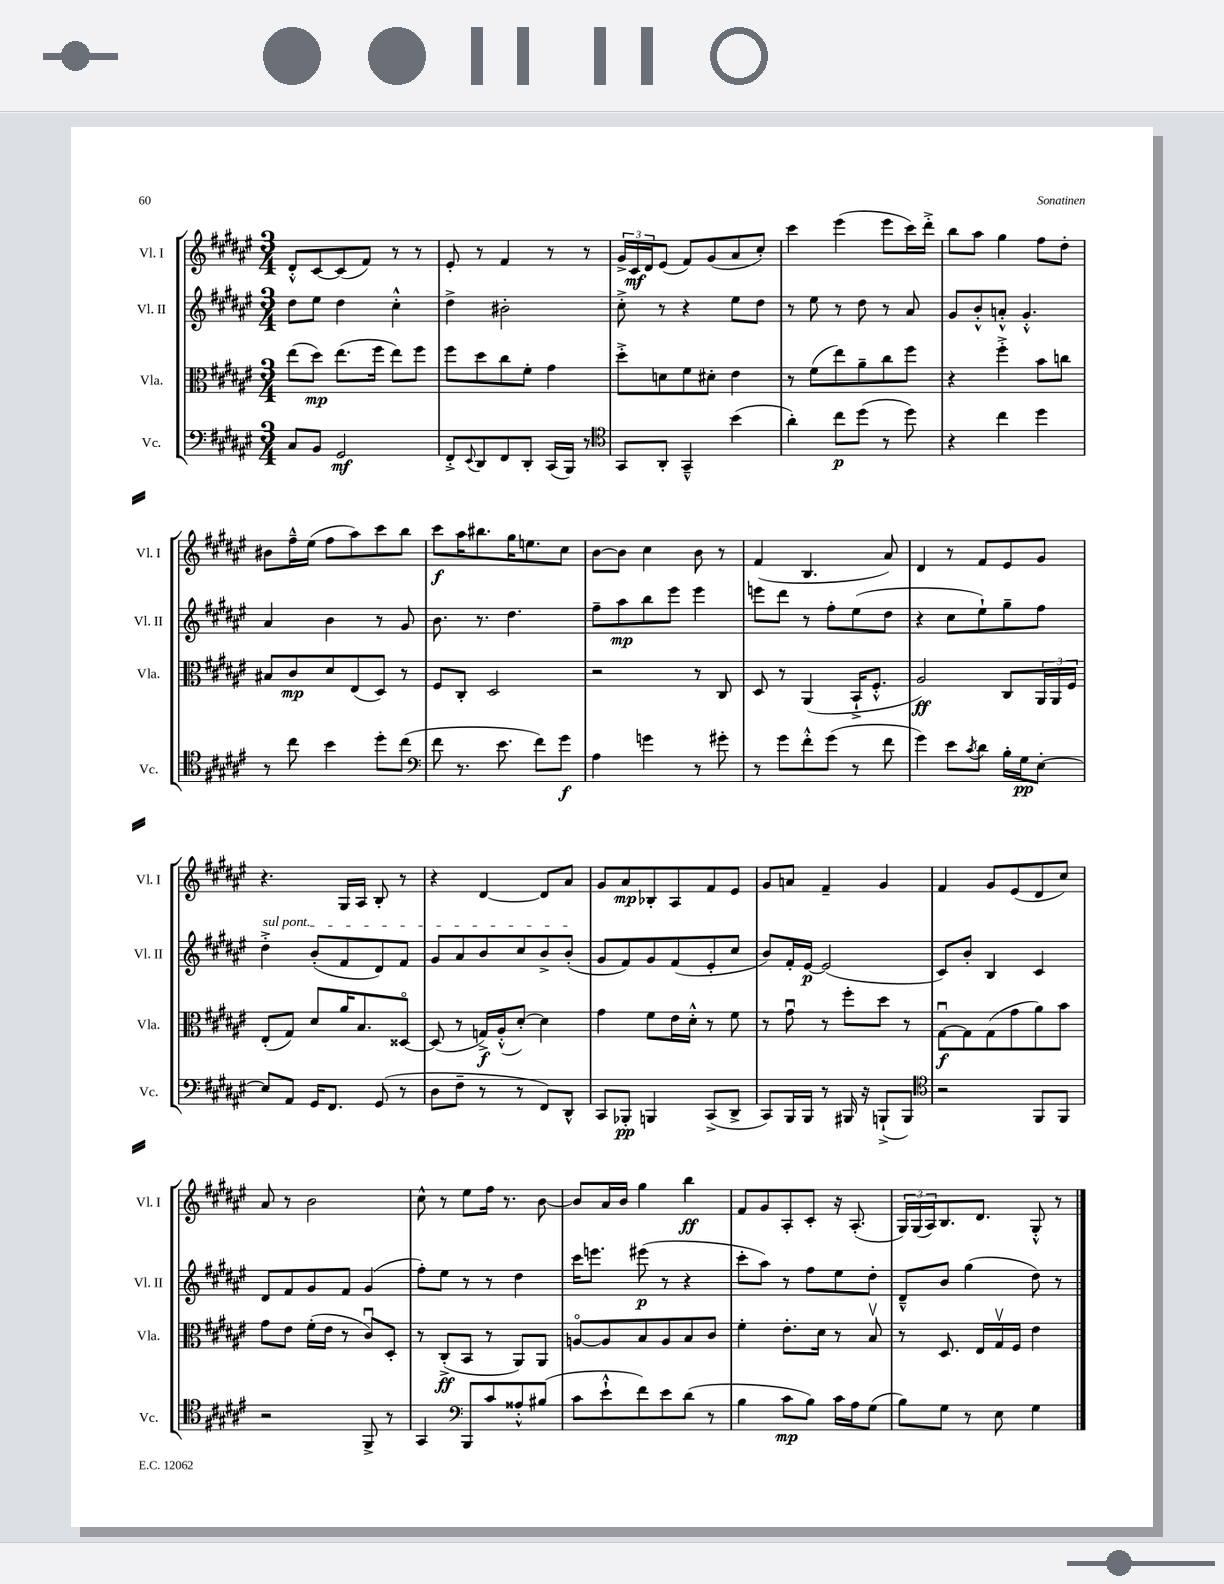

**kern	**kern	**kern	**kern
*staff4	*staff3	*staff2	*staff1
*clefF4	*clefC3	*clefG2	*clefG2
*k[f#c#g#d#a#e#]	*k[f#c#g#d#a#e#]	*k[f#c#g#d#a#e#]	*k[f#c#g#d#a#e#]
*M3/4	*M3/4	*M3/4	*M3/4
8C#	(8ee#	8dd#	8d#'^^
8BB	8dd#)	8ee#	[8c#
2GG#	(8.ee#	4dd#	(8c#]
.	.	.	8f#)
.	16ff#	.	.
.	8ee#)	4cc#'^^	8r
.	8ff#	.	8r
=	=	=	=
8FF#'^	8ff#	4dd#^	8e#'
8qqEE#	.	.	.
8DD#	8dd#	.	8r
8FF#	8cc#	2b#'	4f#
8DD#'	8f#'	.	.
(16CC#	4g#	.	8r
16BBB)	.	.	.
8r	.	.	8r
=	=	=	=
*clefC4	*	*	*
8GG#	8dd#'^	8cc#'^	24g#^
.	.	.	24c#
.	.	.	24d#
8AA#'	8d	8r	(8e#
4GG#~^^	8f#	4r	8f#)
.	8d#'	.	(8g#
(4b	4e#	8ee#	8a#
.	.	8dd#	8cc#')
=	=	=	=
4a#')	8r	8r	4ccc#
.	(8f#	8ee#	.
8cc#	8ee#)	8r	(4eee#
(8dd#	8a#~	8dd#	.
8r	8cc#	8r	8eee#
8dd#)	8ff#	8a#	16ccc#)
.	.	.	16ddd#'^
=	=	=	=
4r	4r	8g#	8bb
.	.	8b'^^	8aa#
4cc#	4ff#'^	8a'^^	4gg#
.	.	4.g#'^^	.
4dd#	8b	.	8ff#
.	8cc	.	8dd#'
=	=	=	=
8r	8B#	4a#	8b#
8cc#	8c#	.	16ff#~^^
.	.	.	(16ee#
4b	8d#	4b	8ff#
.	(8E#	.	8aa#)
8dd#'	8D#)	8r	8ccc#
(8cc#	8r	8g#	8bb
=	=	=	=
*clefF4	*	*	*
8f#	8F#	8.b	8ccc#
8.r	8C#'	.	16aa#
.	.	8.r	8.bb#
.	2D#	.	.
8.e#	.	.	.
.	.	4.dd#	16gg#
.	.	.	8.ee
8f#)	.	.	.
8g#	.	.	8cc#
=	=	=	=
4A#	2r	8ff#~	[8b
.	.	8aa#	8b]
4g	.	8bb	4cc#
.	.	8eee#	.
8r	8r	4eee#	8b
8g#'	8C#	.	8r
=	=	=	=
8r	8D#	8eee	(4f#
8g#	8r	8ddd#	.
8f#'^^	(4AA#	8r	4.B
(8g#	.	8ff#'	.
8r	16BB`^	(8ee#	.
.	8.F#'^^	.	.
8f#	.	8dd#	8a#)
=	=	=	=
4g#)	2A#)	4r	4d#
8e#	.	8cc#	8r
8qc#	.	.	.
8d#	.	8ee#`)	8f#
16B'	8C#	8gg#~	8e#
16G#	.	.	.
[8E#'	24AA#	8ff#	8g#
.	24AA#	.	.
.	24F#	.	.
=	=	=	=
8E#]	(8E#'	4dd#'^	4.r
8AA#	8G#)	.	.
16GG#	8d#	(8b'	.
8.FF#	.	.	.
.	16a#	8f#	16G#
.	8.B	.	16A#
(8GG#	.	8d#)	8B'
8r	[8D##o	8f#	8r
=	=	=	=
8D#	(8D##]	8g#	4r
8F#~	8r	8a#	.
8r	16G^)	8b	[4d#
.	(16A#'^^	.	.
8r	[8d#')	8cc#	.
8FF#)	4d#]	8b^	8d#]
8DD#^^	.	(8b'	8a#
=	=	=	=
8CC#	4g#	8g#	8g#
8BBB-'	.	8f#)	8a#
4BBB	8f#	8g#	8B-'
.	16e#	(8f#	8A#
.	16d#'^^	.	.
(8CC#^	8r	8e#'	8f#
8DD#^	8f#	8cc#	8e#
=	=	=	=
8CC#)	8r	8b)	8g#
16BBB	8g#u	16f#'	8a
16BBB	.	[16e#	.
8r	8r	(2e#]	4f#~
16BBB#	8ff#'	.	.
16r	.	.	.
(8BBB`^	8dd#	.	4g#
8BBB)	8r	.	.
=	=	=	=
*clefC4	*	*	*
2r	[8G#u	8c#)	4f#
.	8G#]	8b'	.
.	(8G#	4B	8g#
.	8g#	.	(8e#
8FF#	8a#)	4c#	8d#
8FF#	8b	.	8cc#)
=	=	=	=
2r	8g#	8d#	8a#
.	8e#	8f#	8r
.	(16f#'	8g#	2b
.	16e#	.	.
.	8r	8f#	.
8FF#^	8c#u)	(4g#	.
8r	8D#'	.	.
=	=	=	=
4GG#	8r	8ff#')	8cc#^^
.	(8C#'^	8ee#	8r
*clefF4	*	*	*
8BBB	8BB	8r	8ee#
8c#	8r	8r	16ff#
.	.	.	8.r
8A##'^^	8AA#)	4dd#	.
(8B#	8AA#	.	[8b
=	=	=	=
8c#	[8Ao	16ccc#	8b]
.	.	8.eee	.
8e#`^^	8A]	.	16a#
.	.	.	16b
8f#)	8B	(8eee#	4gg#
8e#	8A	8r	.
(8d#	8B	4r	4bb
8r	8c#	.	.
=	=	=	=
4B	4f#'	8ccc#'	8f#
.	.	8aa#)	8g#
8c#	8.e#'	8r	8A#'
8B)	.	8ff#	8c#'
.	16d#	.	.
16c#	8r	8ee#	16r
16A#	.	.	(8.A#'
(8G#	8Bv	8dd#'	.
=	=	=	=
8B)	8r	8d#~^^	24G#)
.	.	.	(24G#
.	.	.	24A#)
8G#	8.D#	8b	8.B
8r	.	(4gg#	.
.	16E#	.	8.d#
8E#	16G#v	.	.
.	16F#	.	.
4G#	4e#	8dd#)	8G#'^^
.	.	8r	8r
==	==	==	==
*-	*-	*-	*-
